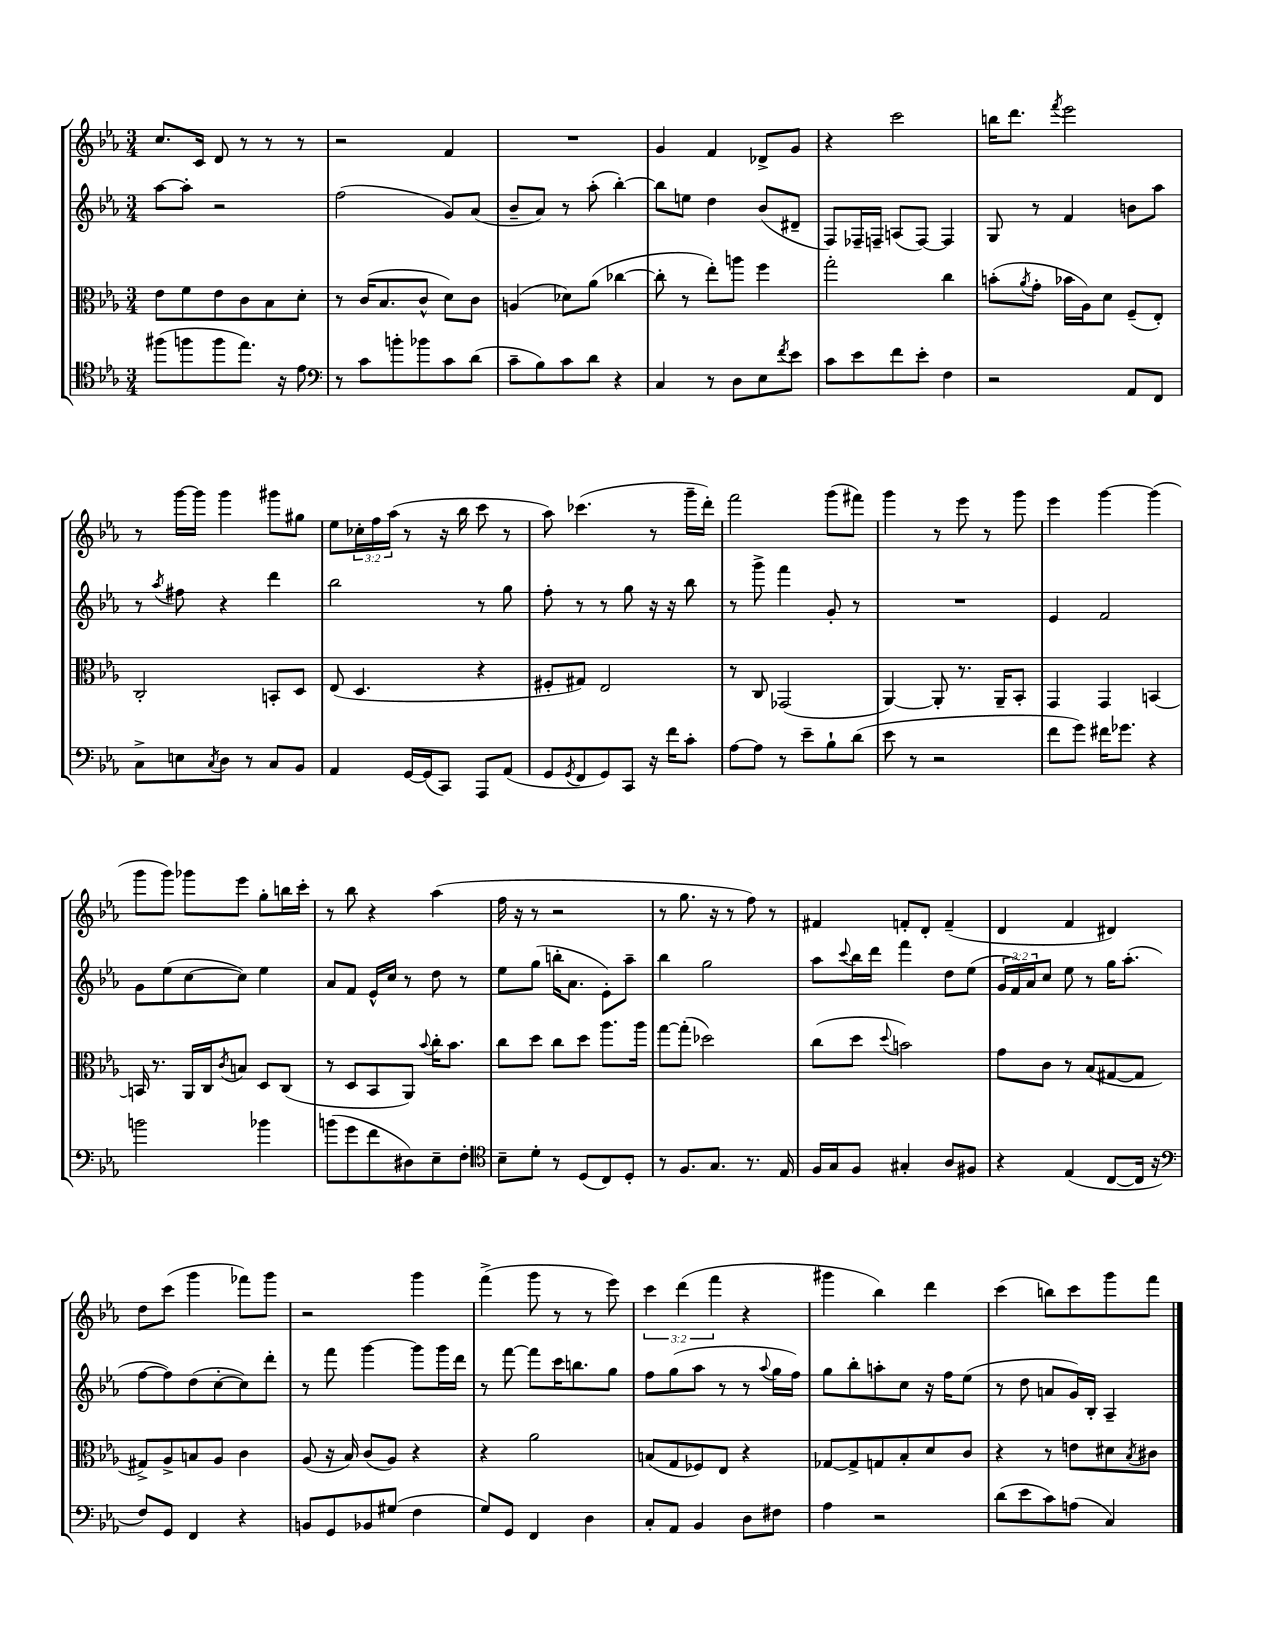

**kern	**kern	**kern	**kern
*staff4	*staff3	*staff2	*staff1
*clefC4	*clefC3	*clefG2	*clefG2
*k[b-e-a-]	*k[b-e-a-]	*k[b-e-a-]	*k[b-e-a-]
*M3/4	*M3/4	*M3/4	*M3/4
(8ff#\L	8e-\L	[8aa-\L	8.cc/L
8ff\	8f\	8aa-'\]J	.
.	.	.	16c/Jk
8ff\	8e-\	2r	8d/
8.ee-\J)	8c\	.	8r
.	8B-\	.	8r
16r	.	.	.
8e-\	8d'\J	.	8r
=	=	=	=
*clefF4	*	*	*
8r	8r	(2ff\	2r
8c\L	(16c/LK	.	.
.	8.B-/	.	.
8b'\	.	.	.
8b-\	8c^^/J	.	.
8c\	8d\L)	8g/L)	4f/
(8d\J	8c\J	(8a-/J	.
=	=	=	=
8c~\L	(4A/	8b-~/L	2.r
8B-\)	.	8a-/J)	.
8c\	8d-\L)	8r	.
8d\J	(8a-\J	(8aa-'\	.
4r	[4cc-\	[4bb-'\)	.
=	=	=	=
4C/	8cc-'\]	8bb-\]L	4g/
.	8r	8ee\J	.
8r	8ee-'\L)	4dd\	4f/
8D\L	8aa\J	.	.
8E-\	4ff\	(8b-/L	8d-^/L
8qf/	.	.	.
8e-\J	.	8d#~/J	8g/J
=	=	=	=
8c\L	2gg'\	8F/L)	4r
8e-\	.	16F-~/L	.
.	.	16F~/JJ	.
8f\	.	(8A/L	2ccc\
8e-'\J	.	[8F/J)	.
4F\	4cc\	4F/]	.
=	=	=	=
2r	(8b'\L	8G/	16bb\LK
.	.	.	8.ddd\J
.	8qa-/	.	.
.	8g'\J	8r	.
.	.	.	8qfff/
.	16b-\LL	4f/	2eee-\
.	16A-\J)	.	.
.	8d\J	.	.
8AA-/L	(8F~/L	8b\L	.
8FF/J	8E-'/J)	8aa-\J	.
=	=	=	=
8C^\L	2C'/	8r	8r
.	.	8qaa-/	.
8E\	.	8ff#\	[16ggg\LL
.	.	.	16ggg\]JJ
8qC/	.	.	.
8D\J	.	4r	4ggg\
8r	.	.	.
8C/L	8BB'/L	4ddd\	8ggg#\L
8BB-/J	8D/J	.	8gg#\J
=	=	=	=
4AA-/	(8E-/	2bb-\	8ee-\L
.	4.D/	.	24cc-'\L
.	.	.	24ff\
.	.	.	(24aa-\JJ
[16GG/LL	.	.	8r
(16GG/]J	.	.	.
8CC/J)	.	.	16r
.	.	.	16bb-\
8AAA-/L	4r	8r	8ccc\
(8AA-/J	.	8gg\	8r
=	=	=	=
8GG/L	8F#'/L	8ff'\	8aa-\)
8qGG/	.	.	.
8FF/	8G#/J)	8r	(4.ccc-\
8GG/)	2E-/	8r	.
8CC/J	.	8gg\	.
16r	.	16r	8r
16f\LK	.	16r	.
8c'\J	.	8bb-\	16ggg~\LL
.	.	.	16ddd'\JJ)
=	=	=	=
[8A-\L	8r	8r	2fff\
8A-\]J	8C/	8ggg^\	.
8r	(2GG-/	4fff\	.
8e-~\L	.	.	.
8B-`\	.	8g'/	(8ggg\L
(8d\J	.	8r	8fff#\J)
=	=	=	=
8e-\	[4AA-/)	2.r	4ggg\
8r	.	.	.
2r	8AA-'/]	.	8r
.	8.r	.	8eee-\
.	.	.	8r
.	16AA-~/LK	.	.
.	8BB-'/J	.	8ggg\
=	=	=	=
8f\L	4GG/	4e-/	4eee-\
8g\J)	.	.	.
16f#\LK	4GG/	2f/	[4ggg\
8.g-\J	.	.	.
4r	[4BB/	.	(4ggg\]
=	=	=	=
2b\	16BB/]	8g\L	8ggg\L
.	8.r	.	.
.	.	(8ee-\	8ggg\J)
.	16AA-/LL	[8cc\	8ggg-\L
.	16C/J	.	.
.	8qc/	.	.
.	8B/J	8cc\]J)	8eee-\J
4b-\	8D/L	4ee-\	8gg'\L
.	(8C/J	.	16bb\L
.	.	.	16ccc'\JJ
=	=	=	=
(8b\L	8r	8a-/L	8r
8g\	8D/L	8f/J	8bb-\
8f\	8BB-/	16e-^^/LL	4r
.	.	16cc/JJ	.
8D#\)	8AA-/J)	8r	.
.	8qqb-/	.	.
8E-~\	16cc'\LK	8dd\	(4aa-\
.	8.b-\J	.	.
8F'\J	.	8r	.
=	=	=	=
*clefC4	*	*	*
8B-~\L	8cc\L	8ee-\L	16ff\
.	.	.	16r
8d'\J	8dd\J	(8gg\J	8r
8r	8cc\L	16bb'\LK	2r
.	.	8.a-\J	.
(8D/L	8dd\J	.	.
8C/)	8.aa-\L	8e-'\L)	.
8D'/J	.	8aa-~\J	.
.	16aa-\Jk	.	.
=	=	=	=
8r	[8gg\L	4bb-\	8r
8.F/L	(8gg'\]J	.	8.gg\
.	2dd-\)	2gg\	.
8.G/J	.	.	16r
.	.	.	8r
8.r	.	.	8ff\)
.	.	.	8r
16E-/	.	.	.
=	=	=	=
16F/LL	(8cc\L	8aa-\L	4f#/
16G/J	.	.	.
.	.	8qqccc/	.
8F/J	8dd\J	16bb-\L	.
.	.	16ddd\JJ	.
.	8qqdd/	.	.
4G#'/	2b\)	4fff\	8f'/L
.	.	.	8d'/J
8A-/L	.	8dd\L	(4f~/
8F#/J	.	(8ee-\J	.
=	=	=	=
4r	8g\L	24g/LL	4d/
.	.	24f/)	.
.	.	24a-/J	.
.	8c\J	8cc/J	.
(4E-/	8r	8ee-\	4f/
.	(8B-/L	8r	.
[8C/L	[8G#/	16gg\LK	4d#/)
.	.	(8.aa-'\J	.
16C/]Jk	8G#/]J	.	.
16r	.	.	.
=	=	=	=
*clefF4	*	*	*
8F/L)	8G#^/L)	[8ff\L	8dd\L
8GG/J	8A-^/	8ff\])	(8ccc\J
4FF/	8B/	(8dd\	4ggg\
.	8A-/J	[8cc'\	.
4r	4c\	8cc\])	8fff-\L)
.	.	8ddd'\J	8ggg\J
=	=	=	=
8BB/L	(8A-/	8r	2r
8GG/	16r	8fff\	.
.	16B-/)	.	.
8BB-/	(8c/L	[4ggg\	.
(8G#/J	8A-/J)	.	.
4F\	4r	8ggg\]L	4ggg\
.	.	16ggg\L	.
.	.	16ddd\JJ	.
=	=	=	=
8G/L)	4r	8r	(4fff^\
8GG/J	.	[8fff\	.
4FF/	2a-\	8fff\]L	8ggg\
.	.	16ccc\K	8r
.	.	8.bb\	.
4D\	.	.	8r
.	.	8gg\J	8eee-\)
=	=	=	=
8C'/L	(8B/L	8ff\L	6ccc\
8AA-/J	8G/	(8gg\	.
.	.	.	(6ddd\
4BB-/	8F-/)	8aa-\J	.
.	.	.	6fff\
.	8E-/J	8r	.
8D\L	4r	8r	4r
.	.	8qqaa-/	.
8F#\J	.	16gg\LL	.
.	.	16ff\JJ)	.
=	=	=	=
4A-\	[8G-/L	8gg\L	4ggg#\
.	8G-^/]	8bb-'\	.
2r	8G/	8aa'\	4bb-\)
.	8B-'/	8cc\J	.
.	8d/	16r	4ddd\
.	.	16ff\LK	.
.	8c/J	(8ee-\J	.
=	=	=	=
(8d\L	4r	8r	(4ccc\
8e-\	.	8dd\	.
8c\)	8r	8a/L	8bb\L)
(8A\J	8e\L	16g/L)	8ccc\
.	.	16B-'/JJ	.
4C/)	8d#\	4A-~/	8ggg\
.	8qB-/	.	.
.	8c#\J	.	8fff\J
==	==	==	==
*-	*-	*-	*-
